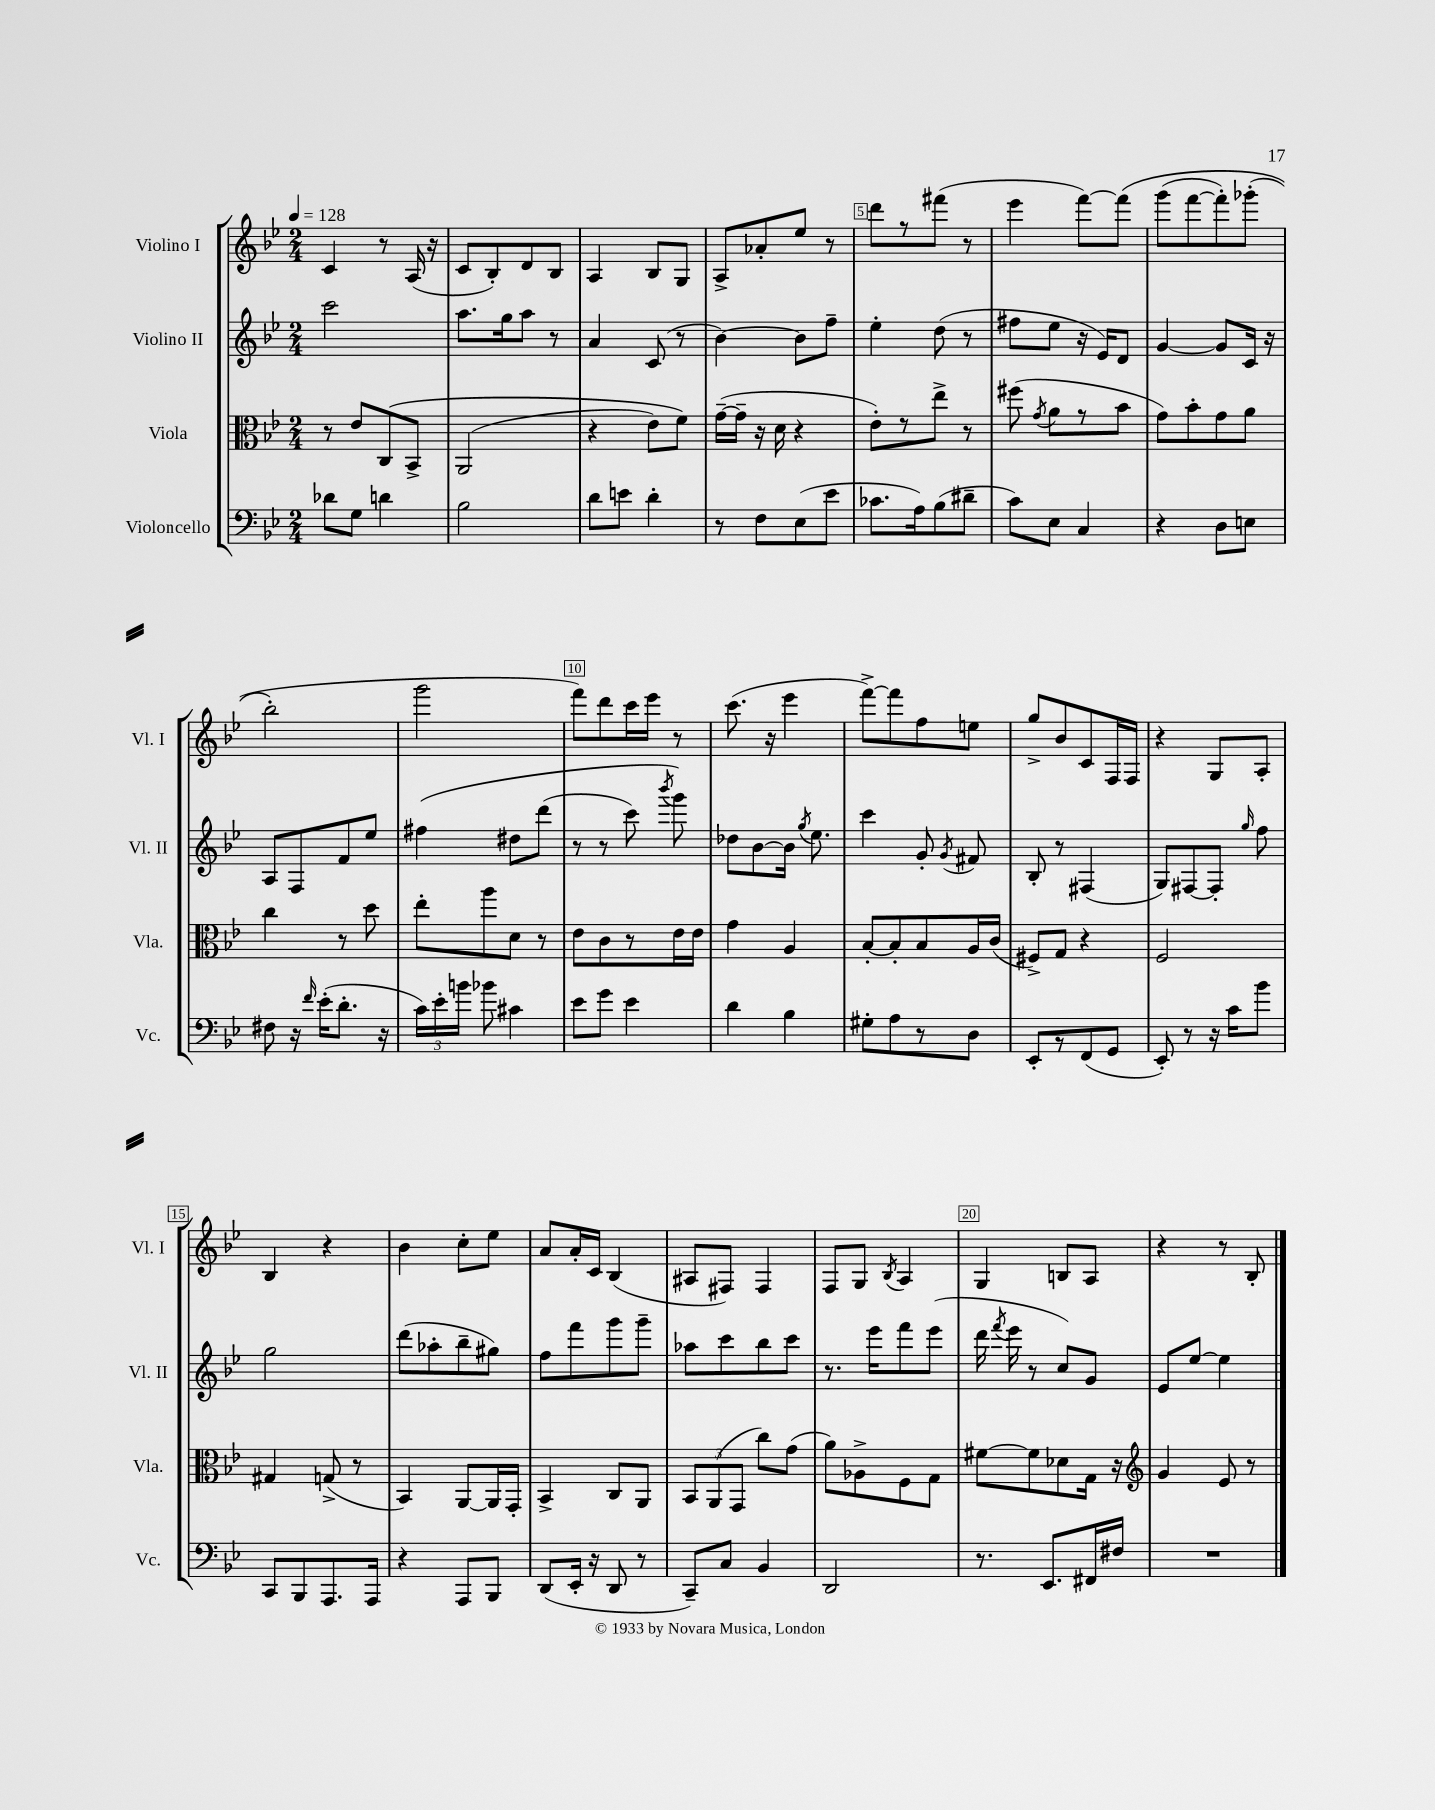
<<
\new StaffGroup <<
\new Staff = "s0" \with { instrumentName = "Violino I" shortInstrumentName = "Vl. I" } {
    \clef treble \key bes \major \numericTimeSignature \time 2/4 \tempo 4 = 128
    \autoBeamOff c'4 r8 a16( r16 |
    c'8[ bes8-.) d'8 bes8] |
    a4 bes8[ g8] |
    a8[-> aes'8-. ees''8] r8 |
    d'''8[ r8 fis'''8]( r8 |
    ees'''4 f'''8[~) f'''8]\( |
    g'''8[( f'''8~ f'''8-.) ges'''8]-.( |
    bes''2-.\) |
    g'''2 |
    f'''8[) d'''8 c'''16 ees'''16] r8 |
    c'''8.( r16 ees'''4 |
    f'''8[~->) f'''8 f''8 e''8] |
    g''8[-> bes'8 c'8 f16 f16] |
    r4 g8[ a8]-. |
    bes4 r4 |
    bes'4 c''8[-. ees''8] |
    a'8[ a'16-. c'16] bes4( |
    ais8[ fis8]) fis4 |
    f8[ g8] \acciaccatura { bes8 } a4 |
    g4 b8[ a8] |
    r4 r8 bes8-. \bar "|." |
}
\new Staff = "s1" \with { instrumentName = "Violino II" shortInstrumentName = "Vl. II" } {
    \clef treble \key bes \major \numericTimeSignature \time 2/4
    \autoBeamOff c'''2 |
    a''8.[ g''16 a''8] r8 |
    a'4 c'8( r8 |
    bes'4~) bes'8[ f''8]-- |
    ees''4-. d''8( r8 |
    fis''8[ ees''8] r16 ees'16[) d'8] |
    g'4~ g'8[ c'16] r16 |
    a8[ f8 f'8 ees''8] |
    fis''4\( dis''8[ d'''8]( |
    r8 r8 c'''8) \acciaccatura { bes'''8 } g'''8\) |
    des''8[ bes'8~ bes'16] \acciaccatura { g''8 } ees''8. |
    c'''4 g'8-. \acciaccatura { g'8 } fis'8 |
    bes8-. r8 fis4( |
    g8[) fis8~ fis8]-. \grace { g''16 } f''8 |
    g''2 |
    d'''8[( aes''8-. bes''8-- gis''8]) |
    f''8[ f'''8 g'''8 g'''8]-- |
    aes''8[ c'''8 bes''8 c'''8] |
    r8. ees'''16[ f'''8 ees'''8]( |
    d'''16 \acciaccatura { f'''8 } ees'''16 r8 c''8[) g'8] |
    ees'8[ ees''8]~ ees''4 \bar "|." |
}
\new Staff = "s2" \with { instrumentName = "Viola" shortInstrumentName = "Vla." } {
    \clef alto \key bes \major \numericTimeSignature \time 2/4
    \autoBeamOff r8 ees'8[ c8\( bes,8]-> |
    a,2( |
    r4 ees'8[) f'8]\) |
    g'16[~--( g'16]-- r16 d'16 r4 |
    ees'8[-.) r8 ees''8]-> r8 |
    fis''8( \acciaccatura { g'8 } a'8[ r8 bes'8] |
    g'8[) bes'8-. g'8 a'8] |
    c''4 r8 d''8 |
    ees''8[-. a''8 d'8] r8 |
    ees'8[ c'8 r8 ees'16 ees'16] |
    g'4 a4 |
    bes8[~-. bes8-. bes8 a16 c'16]( |
    fis8[->) g8] r4 |
    f2 |
    gis4 g8->( r8 |
    bes,4) a,8[~ a,16 g,16]-. |
    bes,4-> c8[ a,8] |
    \tuplet 3/2 { bes,8[ a,8( g,8] } c''8[) g'8]( |
    a'8[) aes8-> f8 g8] |
    fis'8[~ fis'8 des'8 g16] r16 |
    \clef treble g'4 ees'8 r8 \bar "|." |
}
\new Staff = "s3" \with { instrumentName = "Violoncello" shortInstrumentName = "Vc." } {
    \clef bass \key bes \major \numericTimeSignature \time 2/4
    \autoBeamOff des'8[ g8] d'4 |
    bes2 |
    d'8[ e'8] d'4-. |
    r8 f8[ ees8( ees'8] |
    ces'8.[ a16) bes8( dis'8]-- |
    c'8[) ees8] c4 |
    r4 d8[ e8] |
    fis8 r16 \grace { f'16 } ees'16[-.( d'8.]-. r16 |
    \tuplet 3/2 { c'16[) ees'16-. b'16] } bes'8 cis'4 |
    ees'8[ g'8] ees'4 |
    d'4 bes4 |
    gis8[-. a8 r8 d8] |
    ees,8[-. r8 f,8( g,8] |
    ees,8-.) r8 r16 c'16[ bes'8] |
    c,8[ bes,,8 a,,8. a,,16] |
    r4 a,,8[ bes,,8] |
    d,8[( ees,16]-. r16 d,8 r8 |
    c,8[--) c8] bes,4 |
    d,2 |
    r8. ees,8.[ fis,16 fis16] |
    R2 \bar "|." |
}
>>
>>
\layout { \context { \Score \override BarNumber.break-visibility = ##(#f #t #t) barNumberVisibility = #(every-nth-bar-number-visible 5) \override BarNumber.stencil = #(make-stencil-boxer 0.1 0.3 ly:text-interface::print) } }
